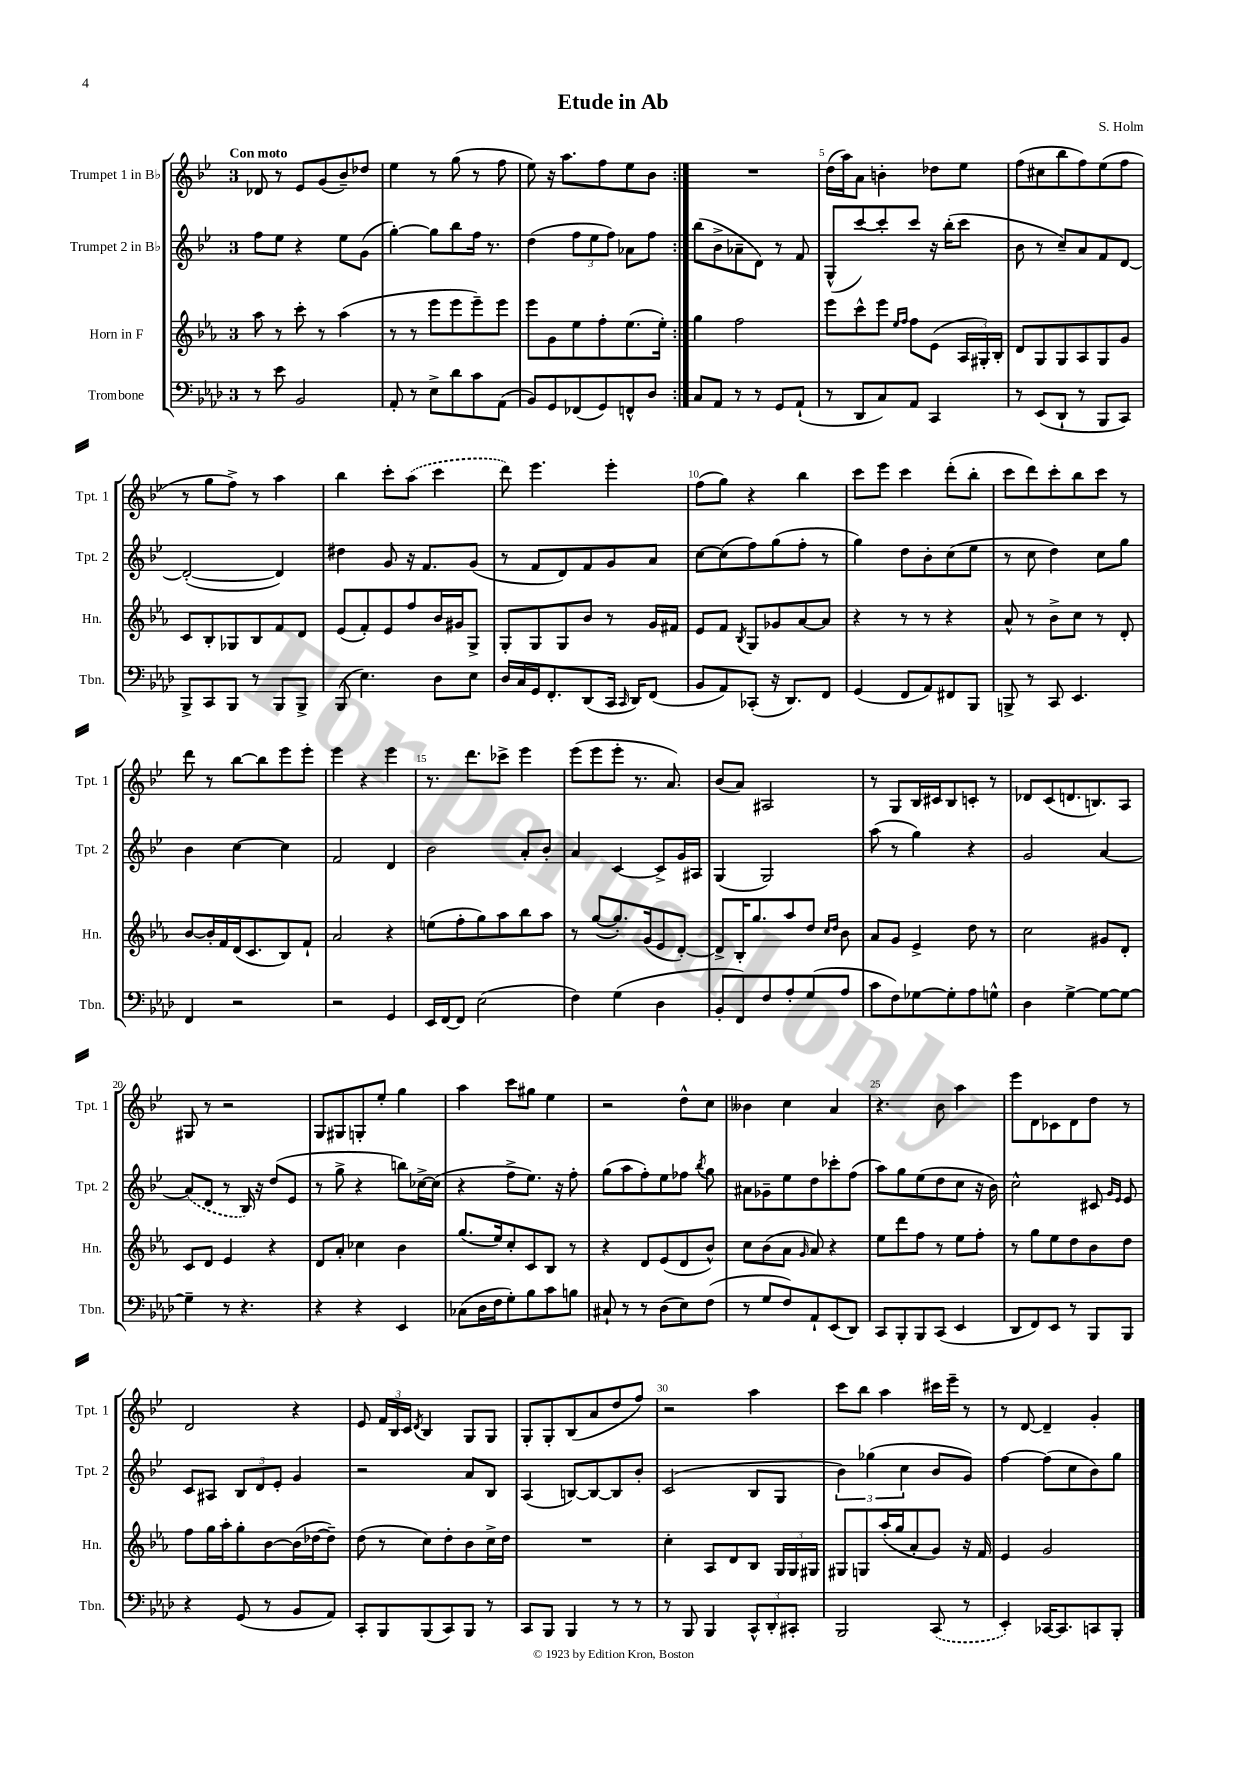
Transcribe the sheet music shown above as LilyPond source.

\header { title = "Etude in Ab" composer = "S. Holm" }
<<
\new StaffGroup <<
\new Staff = "s0" \with { instrumentName = "Trumpet 1 in Bb" shortInstrumentName = "Tpt. 1" } {
    \clef treble \key bes \major \once \override Staff.TimeSignature.style = #'single-digit \time 3/4 \tempo "Con moto"
    \autoBeamOff \repeat volta 2 { des'8 r8 ees'8[ g'8( bes'8--) des''8] |
    ees''4 r8 g''8( r8 f''8 |
    ees''8) r16 a''8.[ f''8 ees''8 bes'8] | }
    R2. |
    d''16[( a''16) a'8] b'4-. des''8[ ees''8] |
    f''8[( cis''8 bes''8 f''8) ees''8( f''8] |
    r8 g''8[ f''8]->) r8 a''4 |
    bes''4 c'''8[-. \once \slurDashed a''8]( c'''4 |
    d'''8) ees'''4. ees'''4-. |
    f''8[( g''8]) r4 bes''4 |
    c'''8[ ees'''8] c'''4 d'''8[-.( bes''8]-. |
    c'''8[ d'''8) c'''8-. bes''8 c'''8] r8 |
    d'''8 r8 bes''8[~ bes''8 ees'''8 ees'''8]-. |
    ees'''4 r4 ees'''4 |
    r8. d'''8.[ ces'''8]-> ees'''4 |
    ees'''8[( ees'''8 ees'''8]-. r8. a'8.) |
    bes'8[( a'8]) ais2 |
    r8 g8[ bes16 cis'16 bes8 c'8]-. r8 |
    des'8[ c'8( d'8. b8.) a8] |
    gis8 r8 r2 |
    g8[ gis8 g8-. ees''8]-. g''4 |
    a''4 c'''8[ gis''8] ees''4 |
    r2 d''8[-^ c''8] |
    beses'4 c''4 a'4 |
    r4. bes'8 a''4 |
    ees'''8[ d'8 ces'8 d'8 d''8] r8 |
    d'2 r4 |
    ees'8 \tuplet 3/2 { f'16[ bes16 c'16] } \acciaccatura { d'8 } bes4 g8[ g8] |
    g8[-. g8-. bes8( a'8 d''8 f''8]) |
    r2 a''4 |
    c'''8[ bes''8] a''4 cis'''16[ ees'''16]-- r8 |
    r8 d'8~ d'4-- g'4-. \bar "|." |
}
\new Staff = "s1" \with { instrumentName = "Trumpet 2 in Bb" shortInstrumentName = "Tpt. 2" } {
    \clef treble \key bes \major \once \override Staff.TimeSignature.style = #'single-digit \time 3/4
    \autoBeamOff \repeat volta 2 { f''8[ ees''8] r4 ees''8[ g'8]( |
    g''4~-.) g''8[ bes''8 f''16] r8. |
    d''4( \tuplet 3/2 { f''8[ ees''8 f''8]) } aes'8[ f''8] | }
    bes''8[( bes'8-> aes'8-- d'8]) r8 f'8 |
    g8[-^( c'''8~) c'''8-. c'''8] r16 bes''16[-.( c'''8] |
    bes'8 r8 c''8[--) a'8 f'8 d'8]~ |
    d'2~-.( d'4) |
    dis''4 g'8 r16 f'8.[ g'8]( |
    r8 f'8[ d'8) f'8 g'8 a'8] |
    c''8[~ c''8( f''8) g''8( f''8]-. r8 |
    g''4) d''8[ bes'8-. c''8( ees''8] |
    r8 c''8 d''4) c''8[ g''8] |
    bes'4 c''4~ c''4 |
    f'2 d'4 |
    bes'2 a'8[-. bes'8]-. |
    a'4 c'4~ c'8[-> g'16 ais16] |
    g4( g2) |
    a''8( r8 g''4) r4 |
    g'2 a'4~ |
    \once \slurDashed a'8[( d'8] r8 bes16) r16 d''8[( ees'8] |
    r8 g''8-> r4 b''8[) ces''16~-> ces''16]( |
    r4 f''8[-> ees''8.]) r16 f''8-. |
    g''8[( a''8 f''8-.) ees''8 fes''8] \acciaccatura { bes''8 } g''8 |
    ais'8[ ges'8-- ees''8 d''8 ces'''8-. f''8]( |
    a''8[) g''8 ees''8( d''8 c''8] r16 bes'16) |
    c''2-^ cis'8 \grace { g'16[ ees'16] } ees'8 |
    c'8[ ais8] \tuplet 3/2 { bes8[ d'8 ees'8]-. } g'4 |
    r2 a'8[ bes8] |
    a4( b8[~) b8~ b8 bes'8]-. |
    c'2( bes8[ g8] |
    \tuplet 3/2 { bes'4) ges''4( c''4 } bes'8[ g'8]) |
    f''4~ f''8[( c''8 bes'8) g''8] \bar "|." |
}
\new Staff = "s2" \with { instrumentName = "Horn in F" shortInstrumentName = "Hn." } {
    \clef treble \key ees \major \once \override Staff.TimeSignature.style = #'single-digit \time 3/4
    \autoBeamOff \repeat volta 2 { aes''8 r8 c'''8-. r8 aes''4( |
    r8 r8 ees'''8[ ees'''8 ees'''8--) ees'''8] |
    ees'''8[ g'8 ees''8 f''8-. ees''8.( ees''16]-.) | }
    g''4 f''2 |
    ees'''8[ c'''8-^ ees'''8] \grace { ees''16[ f''16] } f''8[ ees'8]( \tuplet 3/2 { aes16[ gis16-.) bes16]-. } |
    d'8[ g8 g8 aes8 g8 g'8] |
    c'8[ bes8-. ges8 bes8 f'8 d'8] |
    ees'8[( f'8-.) ees'8 f''8 bes'16 gis'16 g8]-> |
    g8[-. g8 g8 bes'8] r8 g'16[ fis'16] |
    ees'8[ f'8] \acciaccatura { bes8 } g8[ ges'8 aes'8~ aes'8] |
    r4 r8 r8 r4 |
    aes'8-^ r8 bes'8[-> c''8] r8 d'8-. |
    bes'8[~ bes'16-. f'16 d'16( c'8. bes8) f'8]-! |
    aes'2 r4 |
    e''8[( f''8-. g''8) aes''8 bes''8 aes''8] |
    r8 g''8[~( g''8.-.) g'16( ees'8 d'8]~-.) |
    d'8[-> bes16-. g''8. aes''8 d''8] \grace { c''16[ d''16] } bes'8 |
    aes'8[ g'8] ees'4-> d''8 r8 |
    c''2 gis'8[ d'8]-. |
    c'8[ d'8] ees'4 r4 |
    d'8[ aes'8]-. ces''4 bes'4 |
    g''8.[( ees''16) c''8-. c'8 bes8] r8 |
    r4 d'8[ ees'8( d'8 bes'8]-^) |
    c''8[ bes'8( aes'8] \grace { g'16 } aes'8) r4 |
    ees''8[ d'''8 f''8] r8 ees''8[ f''8]-. |
    r8 g''8[ ees''8 d''8 bes'8 d''8] |
    f''8[ g''16 aes''16-. g''8-. bes'8~ bes'16( des''16~ des''8]--) |
    d''8( r8 c''8[) d''8-. bes'8 c''16-> d''16] |
    R2. |
    c''4-. aes8[ d'8 bes8] \tuplet 3/2 { g16[ g16 gis16] } |
    gis8[ g8 aes''16-.( g''16 aes'8-. g'8]) r16 f'16 |
    ees'4 g'2 \bar "|." |
}
\new Staff = "s3" \with { instrumentName = "Trombone" shortInstrumentName = "Tbn." } {
    \clef bass \key aes \major \once \override Staff.TimeSignature.style = #'single-digit \time 3/4
    \autoBeamOff \repeat volta 2 { r8 ees'8 bes,2 |
    aes,8-. r8 ees8[-> des'8 c'8 aes,8]( |
    bes,8[) g,8 fes,8( g,8) f,8-^ des8] | }
    c8[ aes,8] r8 r8 g,8[ aes,8]-!( |
    r8 des,8[ c8) aes,8] c,4 |
    r8 ees,8[( des,8]-! r8 bes,,8[ c,8]) |
    bes,,8[-> c,8 bes,,8] r8 bes,,8[ bes,,8]-> |
    bes,,8( ees4.) des8[ ees8] |
    des16[ c16 g,16 f,8.-. des,8( c,16] \grace { c,16 } des,16[) f,8]( |
    bes,8[ aes,8) ces,8]-.( r16 des,8.[) f,8] |
    g,4( f,8[ aes,8) fis,8 bes,,8] |
    b,,8-> r8 c,8 ees,4. |
    f,4 r2 |
    r2 g,4 |
    ees,16[ f,16~ f,8] ees2( |
    f4) g4( des4 |
    bes,8[-. f,8) f8 aes8-. g8( aes8] |
    c'8[ f8) ges8~ ges8-. aes8 g8]-^ |
    des4 g4~-> g8[~ g8]~ |
    g4-- r8 r4. |
    r4 r4 ees,4 |
    ces8[( des16 f16 g8-.) bes8 c'8 b8] |
    cis8-! r8 r8 des8[( ees8) f8]( |
    r8 g8[ f8) aes,8-! ees,8( des,8]) |
    c,8[ bes,,8-. bes,,8 c,8]( ees,4 |
    des,8[ f,8) ees,8] r8 bes,,8[ bes,,8] |
    r4 g,8( r8 bes,8[ aes,8]) |
    c,8[-. bes,,8 bes,,8( c,8) bes,,8] r8 |
    c,8[ bes,,8] bes,,4 r8 r8 |
    r8 bes,,8 bes,,4 \tuplet 3/2 { c,8[-^ des,8-. cis,8]-. } |
    bes,,2 \once \slurDashed c,8( r8 |
    ees,4-.) ces,16[~ ces,8. c,8 bes,,8]-. \bar "|." |
}
>>
>>
\layout { \context { \Score \override BarNumber.break-visibility = ##(#f #t #t) barNumberVisibility = #(every-nth-bar-number-visible 5) } }
